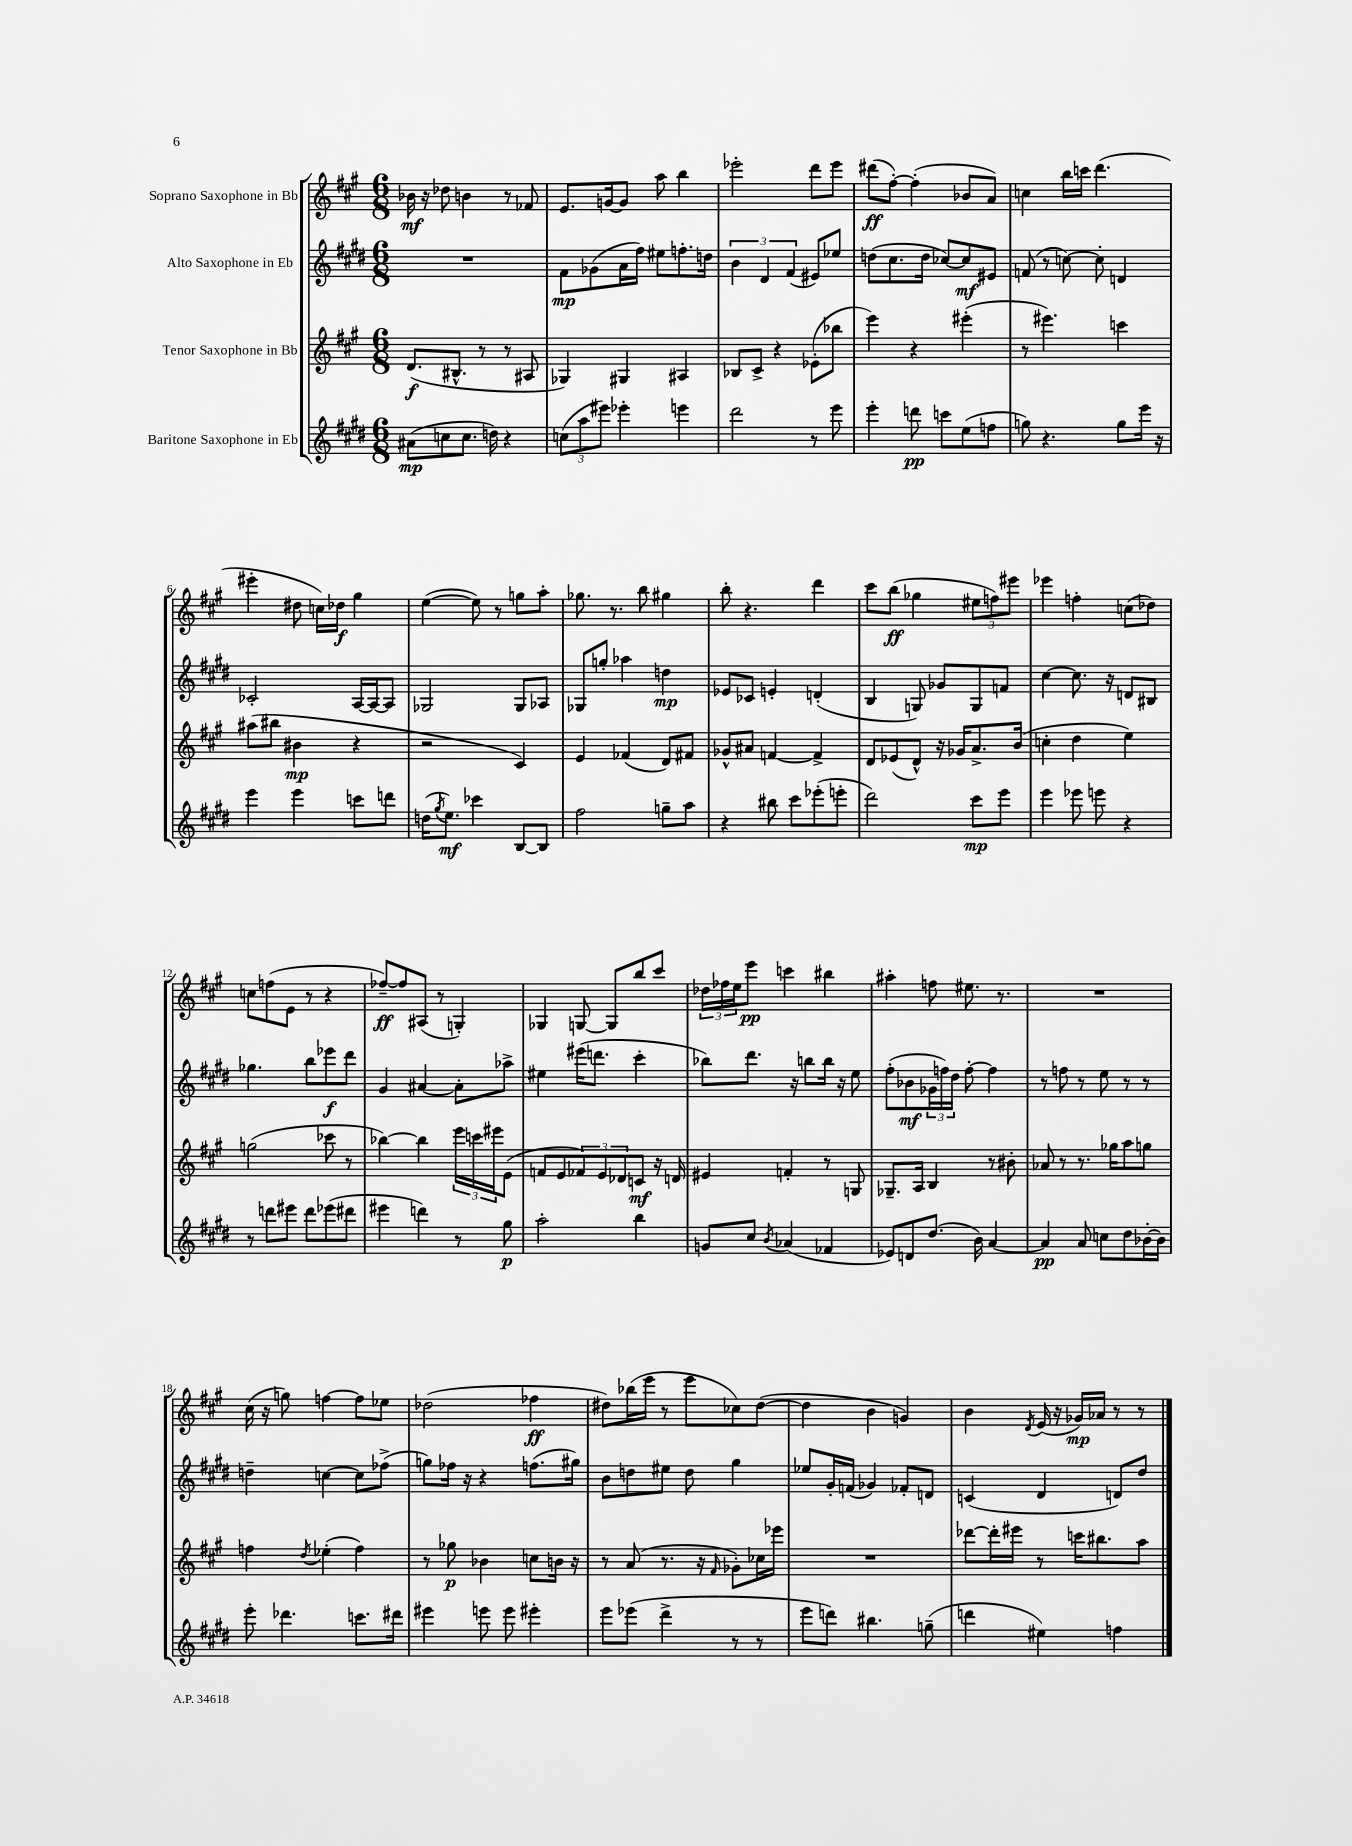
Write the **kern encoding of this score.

**kern	**kern	**kern	**kern
*staff4	*staff3	*staff2	*staff1
*clefG2	*clefG2	*clefG2	*clefG2
*k[f#c#g#d#]	*k[f#c#g#]	*k[f#c#g#d#]	*k[f#c#g#]
*M6/8	*M6/8	*M6/8	*M6/8
(8a#	(8.d	2.r	16b-
.	.	.	16r
8cc	.	.	8dd-
.	8.B#^^	.	.
8.cc	.	.	4b
.	8r	.	.
16dd)	.	.	.
4r	8r	.	8r
.	8A#	.	8f-
=	=	=	=
(12cc	4G-)	8f#	8.e
12aa	.	.	.
.	.	(8g-	.
12eee#)	.	.	.
.	.	.	[16g
4eee-'	4G#	16a	8g]
.	.	16ff#)	.
.	.	8ee#	8aa
4eee	4A#	8.ff'	4bb
.	.	16dd	.
=	=	=	=
2ddd#	8B-	6b	2eee-'
.	8c#^	.	.
.	.	6d#	.
.	4r	.	.
.	.	(6f#	.
8r	(8e-'	8e#)	8ddd
8eee	8bb-	8ee-	8eee-
=	=	=	=
4eee'	4eee)	(8dd	(8ddd#
.	.	8.cc#	[8ff#')
8ddd	4r	.	(4ff#']
.	.	16dd	.
8ccc	.	[8cc-)	.
(8ee	(4eee#'	8cc-]	8b-
8ff	.	8e#	8a)
=	=	=	=
8gg)	8r	(8f	4cc
4.r	4.eee#)	8r	.
.	.	[8cc)	16bb
.	.	.	16ccc
.	.	8cc']	(4.ddd
8gg	4ccc	4d	.
16eee	.	.	.
16r	.	.	.
=	=	=	=
4eee	(8aa#	2c-'	4eee#'
.	8bb#	.	.
4eee	4b#	.	8dd#
.	.	.	16cc)
.	.	.	16dd-
8ccc	4r	[16A	4gg#
.	.	16A_	.
8ddd	.	8A]	.
=	=	=	=
(16dd	2r	2G-	([4ee
8qgg#	.	.	.
8.ee)	.	.	.
4ccc-	.	.	8ee])
.	.	.	8r
[8B	4c#)	8G-	8gg
8B]	.	8A-	8aa'
=	=	=	=
2ff#	4e	8G-	8.gg-
.	.	8gg'	.
.	.	.	8.r
.	(4f-	4aa-	.
.	.	.	8bb
8gg~	8d)	4dd	4gg#
8aa	8f#	.	.
=	=	=	=
4r	8g-^^	8e-	8bb'
.	8a#	8c-	4.r
8bb#	[4f	4e'	.
8ccc#	.	.	.
(8eee-'	4f^]	(4d'	4ddd
8eee'	.	.	.
=	=	=	=
2ddd#)	8d	4B	8ccc#
.	(8e-	.	(8bb
.	8d^^)	8G)	4gg-
.	16r	8g-	.
.	16g-	.	.
8ccc#	8.a^	8G	12ee#
.	.	.	12ff)
8eee	.	8f	.
.	.	.	12eee#
.	(16b	.	.
=	=	=	=
4eee	4cc'	[4cc#	4eee-
8eee-	4dd	8.cc#]	4ff'
8eee	.	.	.
.	.	16r	.
4r	4ee)	8d	(8cc
.	.	8B#	8dd-)
=	=	=	=
8r	(2gg	4.gg-	8cc
8ddd	.	.	(8ff
8eee#	.	.	8e
8ddd	.	8bb	8r
(8eee-	8ccc-	8eee-	4r
8ddd#	8r	8ddd#	.
=	=	=	=
4eee#	[4bb-)	4g#	[8ff-~)
.	.	.	8ff-]
4ddd)	4bb-]	[4a#	(8A#
.	.	.	8r
8r	24eee	8a#']	4G')
.	24ccc	.	.
.	24eee#	.	.
8gg#	(8e	8aa-^	.
=	=	=	=
2aa'	8f	4ee#	4G-
.	8e	.	.
.	12f-)	(16eee#	[8G
.	.	8.ddd	.
.	12e	.	.
.	.	.	8G]
.	12d-	.	.
4bb	8c	4ccc#'	8bb
.	16r	.	8ccc#
.	16d	.	.
=	=	=	=
8g	4e#	8bb-)	24dd-
.	.	.	24ff-
.	.	.	24ee
8cc#	.	8.ddd#	8eee
8qb	.	.	.
(4a-	4f'	.	4ccc
.	.	16r	.
.	.	8bb	.
4f-	8r	16bb	4bb#
.	.	16r	.
.	8G	8ee	.
=	=	=	=
8e-)	8.G-~	(8ff#'	4aa#'
8d	.	8b-	.
.	16A	.	.
(8.dd#	4B	24g-	8ff
.	.	24ff)	.
.	.	24dd#	.
.	.	[8ff'	8.ee#
16b)	.	.	.
[4a	8r	4ff]	.
.	.	.	8.r
.	8b#'	.	.
=	=	=	=
4a]	8a-	8r	2.r
.	8r	8ff	.
8a	8.r	8r	.
8cc	.	8ee	.
.	16gg-	.	.
8dd#	8aa	8r	.
[16b-'	8gg	8r	.
16b-]	.	.	.
=	=	=	=
8eee'	4ff	4dd~	(16cc#
.	.	.	16r
4.ddd-	.	.	8gg)
.	8qdd	.	.
.	(4ee-'	[4cc	[4ff
8.ccc	4ff)	8cc]	8ff]
.	.	(8ff-^	8ee-
16ddd#	.	.	.
=	=	=	=
4eee#	8r	8gg)	(2dd-
.	8gg-	16ff-	.
.	.	16r	.
8eee	4b-	4r	.
8eee	.	.	.
4eee#'	8cc	(8.ff	4ff-
.	16b	.	.
.	16r	16gg#)	.
=	=	=	=
8eee	8r	8b	8dd#)
(8eee-	(8a	8dd	(16bb-
.	.	.	16eee
4ddd#^	8.r	8ee#	8r
.	.	8dd	8eee
.	16r	.	.
.	16qqf#	.	.
8r	8g-')	4gg#	8cc-)
8r	16cc-	.	([8dd#
.	16eee-	.	.
=	=	=	=
8eee	2.r	8ee-	4dd#]
8ddd)	.	16g#'	.
.	.	(16f	.
4.bb#	.	4g-)	4b
.	.	8f-'	4g)
(8gg~	.	8d	.
=	=	=	=
4ddd	[8ddd-	(4c	4b
.	16ddd-']	.	.
.	16eee#	.	.
.	.	.	8qd
4ee#)	8r	4d#	(16e
.	.	.	16r
.	16ccc	.	16g-)
.	8.bb#	.	16a-
4ff	.	8d)	8r
.	8aa	8dd#	8r
==	==	==	==
*-	*-	*-	*-
